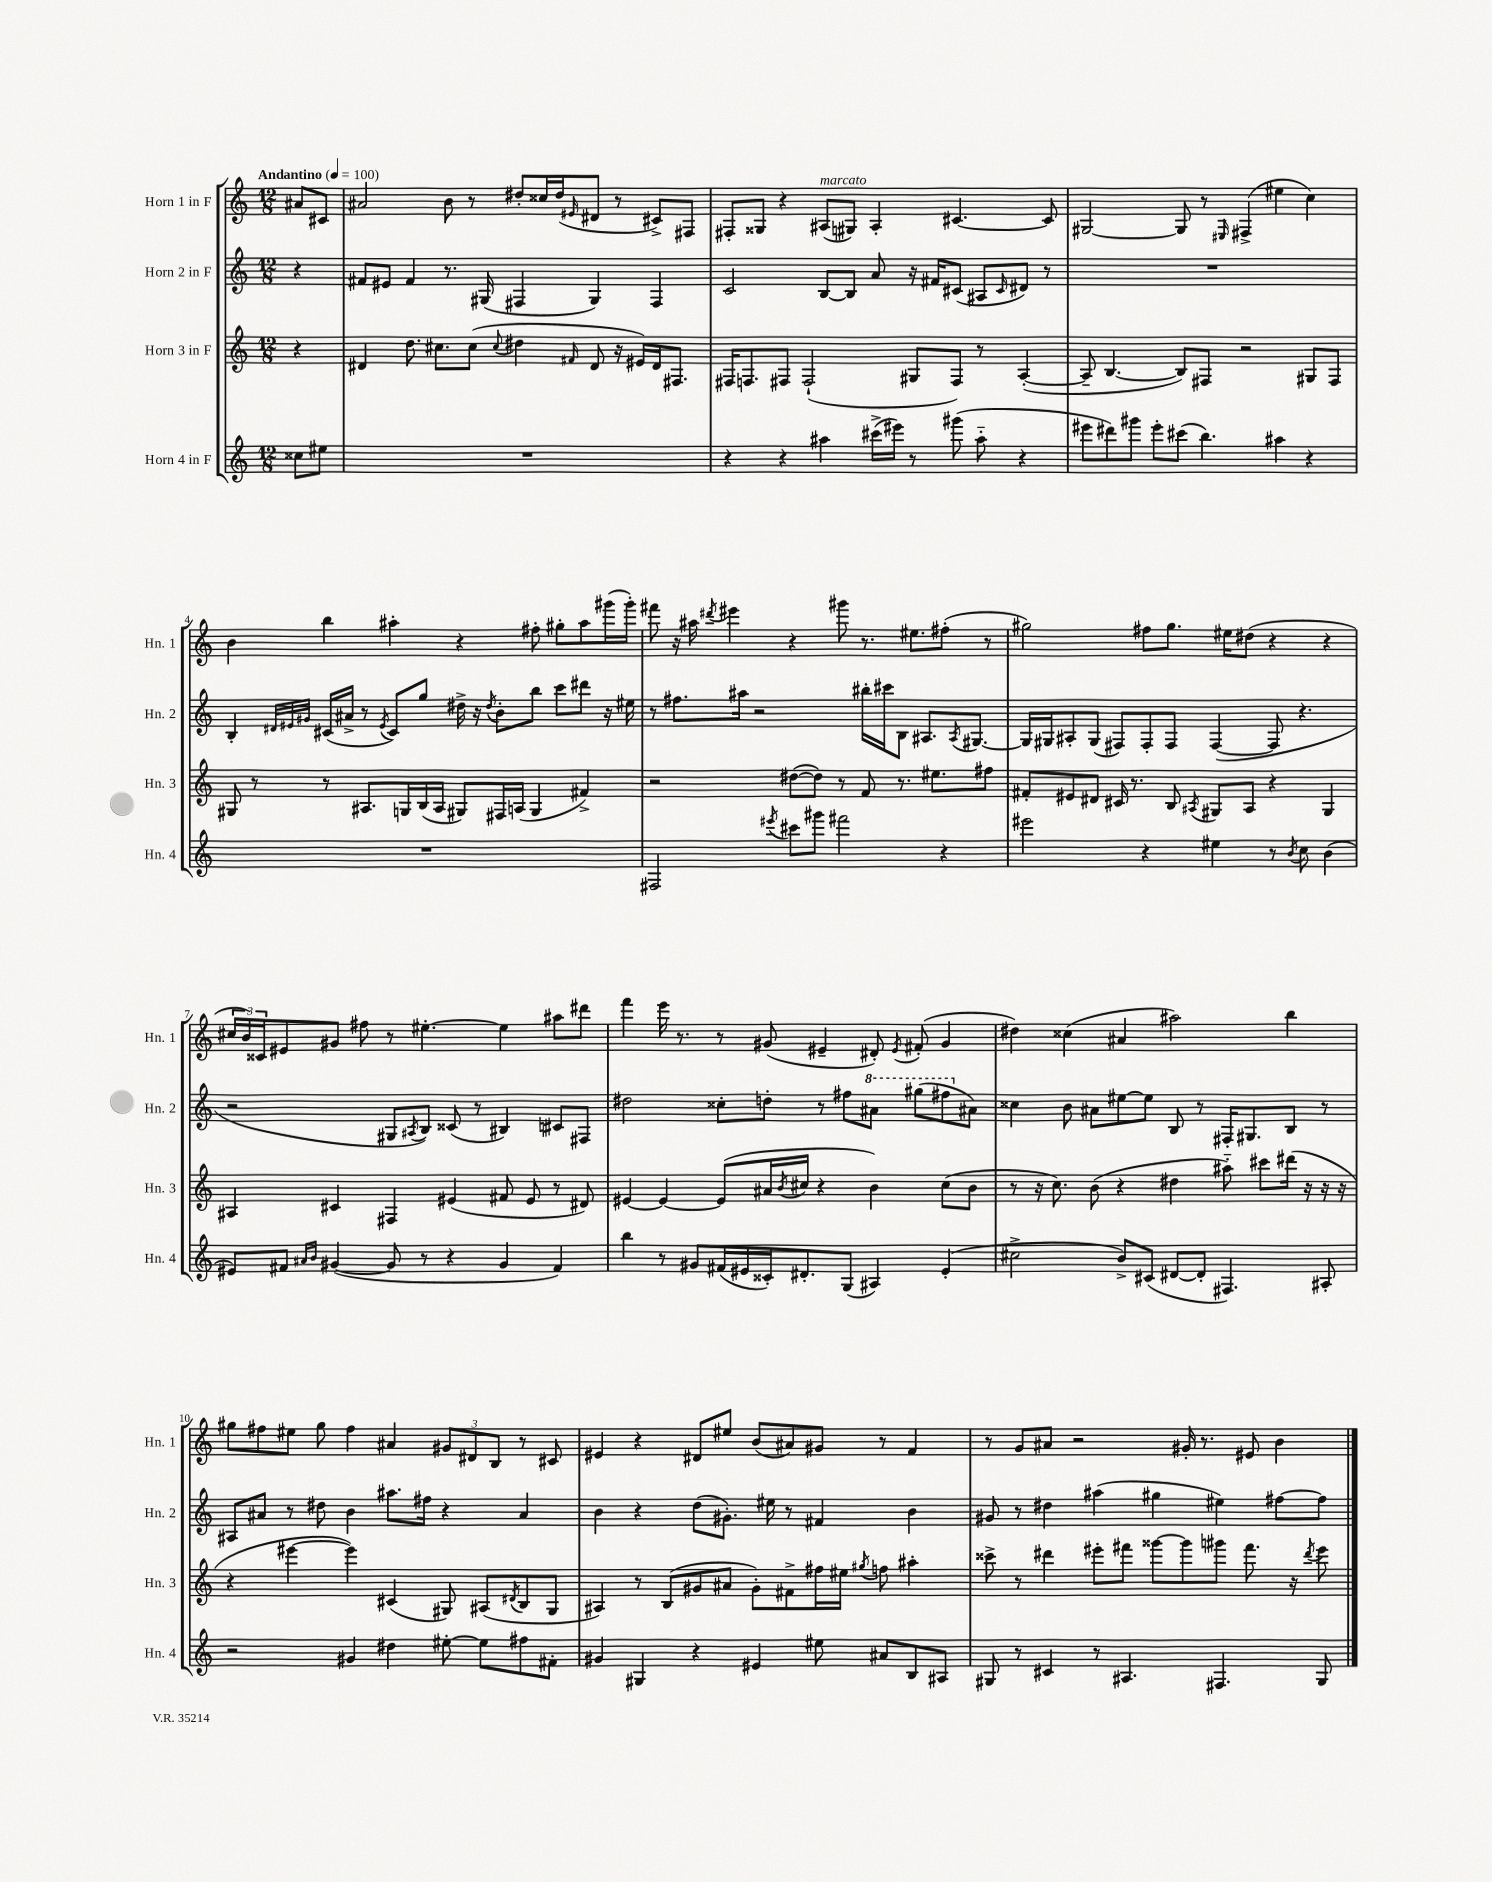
<<
\new StaffGroup <<
\new Staff = "s0" \with { instrumentName = "Horn 1 in F" shortInstrumentName = "Hn. 1" } {
    \clef treble \key c \major \numericTimeSignature \time 12/8 \partial 4 \tempo "Andantino" 4 = 100
    ais'8 cis'8 |
    ais'2 b'8 r8 dis''8-. cisis''16 dis''16( \grace { eis'16 } dis'8 r8 cis'8->) fis8 |
    fis8-. gisis8 r4 ais8^\markup { \italic "marcato" }( gis8) ais4-. cis'4.~ cis'8 |
    gis2~ gis8 r8 \grace { eis16 } fis4->( eis''4 c''4) |
    b'4 b''4 ais''4-. r4 fis''8-. gis''8-. ais''8 gis'''16( gis'''16-.) |
    fis'''8 r16 ais''16 \acciaccatura { dis'''8 } eis'''4 r4 gis'''8 r8. eis''8. fis''8-.( r8 |
    gis''2) fis''8 gis''8. eis''16 dis''8( r4 r4 |
    \tuplet 3/2 { cis''16 b'16) cisis'16 } eis'8 gis'8 fis''8 r8 eis''4.~-. eis''4 ais''8 dis'''8 |
    f'''4 e'''16 r8. r8 gis'8( eis'4-- dis'8-.) \acciaccatura { eis'8 } fis'8-.( gis'4 |
    dis''4) cisis''4( ais'4 ais''2) b''4 |
    gis''8 fis''8 eis''8 gis''8 fis''4 ais'4 \tuplet 3/2 { gis'8 dis'8 b8 } r8 cis'8 |
    eis'4 r4 dis'8 eis''8 b'8( ais'8) gis'8 r8 f'4 |
    r8 g'8 ais'8 r2 gis'16-. r8. eis'8 b'4 \bar "|." |
}
\new Staff = "s1" \with { instrumentName = "Horn 2 in F" shortInstrumentName = "Hn. 2" } {
    \clef treble \key c \major \numericTimeSignature \time 12/8 \partial 4
    r4 |
    fis'8 eis'8 fis'4 r8. gis16( fis4 gis4) fis4 |
    c'2 b8~ b8 a'8 r16 fis'16 cis'8( ais8 \grace { cis'16 } dis'8) r8 |
    R1. |
    b4-. \grace { dis'32 eis'32 gis'32 } cis'16( ais'16-> r8 \acciaccatura { eis'8 } cis'8) g''8 dis''16-> r16 \acciaccatura { dis''8 } b'8-. b''8 c'''8 dis'''8 r16 eis''16 |
    r8 fis''8. ais''16 r2 bis''16-. cis'''16 b8 ais8. \acciaccatura { ais8 } gis8.~ |
    gis16 gis16 ais8-. gis8( fis8) fis8-. fis8 fis4~( fis8 r4. |
    r2 gis8 \acciaccatura { ais8 } b8) cisis'8( r8 bis4) cis'8 fis8 |
    dis''2 cisis''8-. d''8-. r8 fis''8 \ottava #1 ais''8 gis'''8( fis'''8 \ottava #0 ais'8) |
    cisis''4 b'8 ais'8 eis''8~ eis''8 b8 r8 fis16-. gis8. b8 r8 |
    ais8 ais'8 r8 dis''8 b'4 ais''8. fis''16 r4 ais'4 |
    b'4 r4 d''8( gis'8.-.) eis''16 r8 fis'4 b'4 |
    gis'8 r8 dis''4 ais''4( gis''4 eis''4) fis''8~ fis''8 \bar "|." |
}
\new Staff = "s2" \with { instrumentName = "Horn 3 in F" shortInstrumentName = "Hn. 3" } {
    \clef treble \key c \major \numericTimeSignature \time 12/8 \partial 4
    r4 |
    dis'4 d''8. cis''8. cis''8( \appoggiatura { cis''8 } dis''4 \grace { fis'16 } dis'8 r16 eis'16) dis'16 fis8. |
    fis16 f8. fis8 fis2-!( gis8 fis8) r8 a4~-.( |
    a8-- b4.~ b8) fis8 r2 gis8 fis8 |
    gis8 r8 r8 ais8. g16 b16( ais16 gis8) fis16 a16( gis4 fis'4->) |
    r2 dis''8~( dis''8) r8 f'8 r8. eis''8. fis''8 |
    fis'8-. eis'8 dis'8 cis'16 r8. b8 \acciaccatura { ais8 } gis8 ais8 r4 gis4 |
    ais4 cis'4 fis4 eis'4( fis'8 eis'8 r8 dis'8) |
    eis'4~ eis'4~ eis'8( ais'16 \acciaccatura { b'8 } cis''16 r4 b'4) cis''8( b'8 |
    r8 r16 c''8.) b'8( r4 dis''4 ais''8-_) cis'''8 dis'''16( r16 r16 r16 |
    r4 eis'''4~ eis'''4) cis'4( gis8) ais8( \acciaccatura { dis'8 } b8 gis8 |
    ais4) r8 b8( gis'8 ais'8 gis'8-.) fis'8-> fis''16 eis''16 \acciaccatura { gis''8 } f''8 ais''4-. |
    cisis'''8-> r8 dis'''4 eis'''8-. fis'''8 gisis'''8~ gisis'''8 gis'''8 fis'''8. r16 \acciaccatura { dis'''8 } eis'''8 \bar "|." |
}
\new Staff = "s3" \with { instrumentName = "Horn 4 in F" shortInstrumentName = "Hn. 4" } {
    \clef treble \key c \major \numericTimeSignature \time 12/8 \partial 4
    cisis''8 eis''8 |
    R1. |
    r4 r4 ais''4 cis'''16->( eis'''16) r8 gis'''8( ais''8-_ r4 |
    eis'''8 dis'''8) gis'''8 eis'''8-. cis'''8( b''4.) ais''4 r4 |
    R1. |
    fis2 \acciaccatura { eis'''8 } cis'''8 gis'''8 fis'''2 r4 |
    eis'''2 r4 eis''4 r8 \acciaccatura { b'8 } c''8 b'4( |
    eis'8) fis'8 \grace { ais'16 b'16 } gis'4~( gis'8 r8 r4 gis'4 fis'4) |
    b''4 r8 gis'8 fis'16( eis'16 cisis'16-.) dis'8.-. g8( ais4) eis'4-.( |
    cis''2-> b'8->) cis'8( dis'8~ dis'8-. fis4.) ais8-. |
    r2 gis'4 dis''4 eis''8~-. eis''8 fis''8 fis'8-. |
    gis'4 gis4 r4 eis'4 eis''8 ais'8 b8 ais8 |
    gis8 r8 cis'4 r8 ais4. fis4. gis8 \bar "|." |
}
>>
>>
